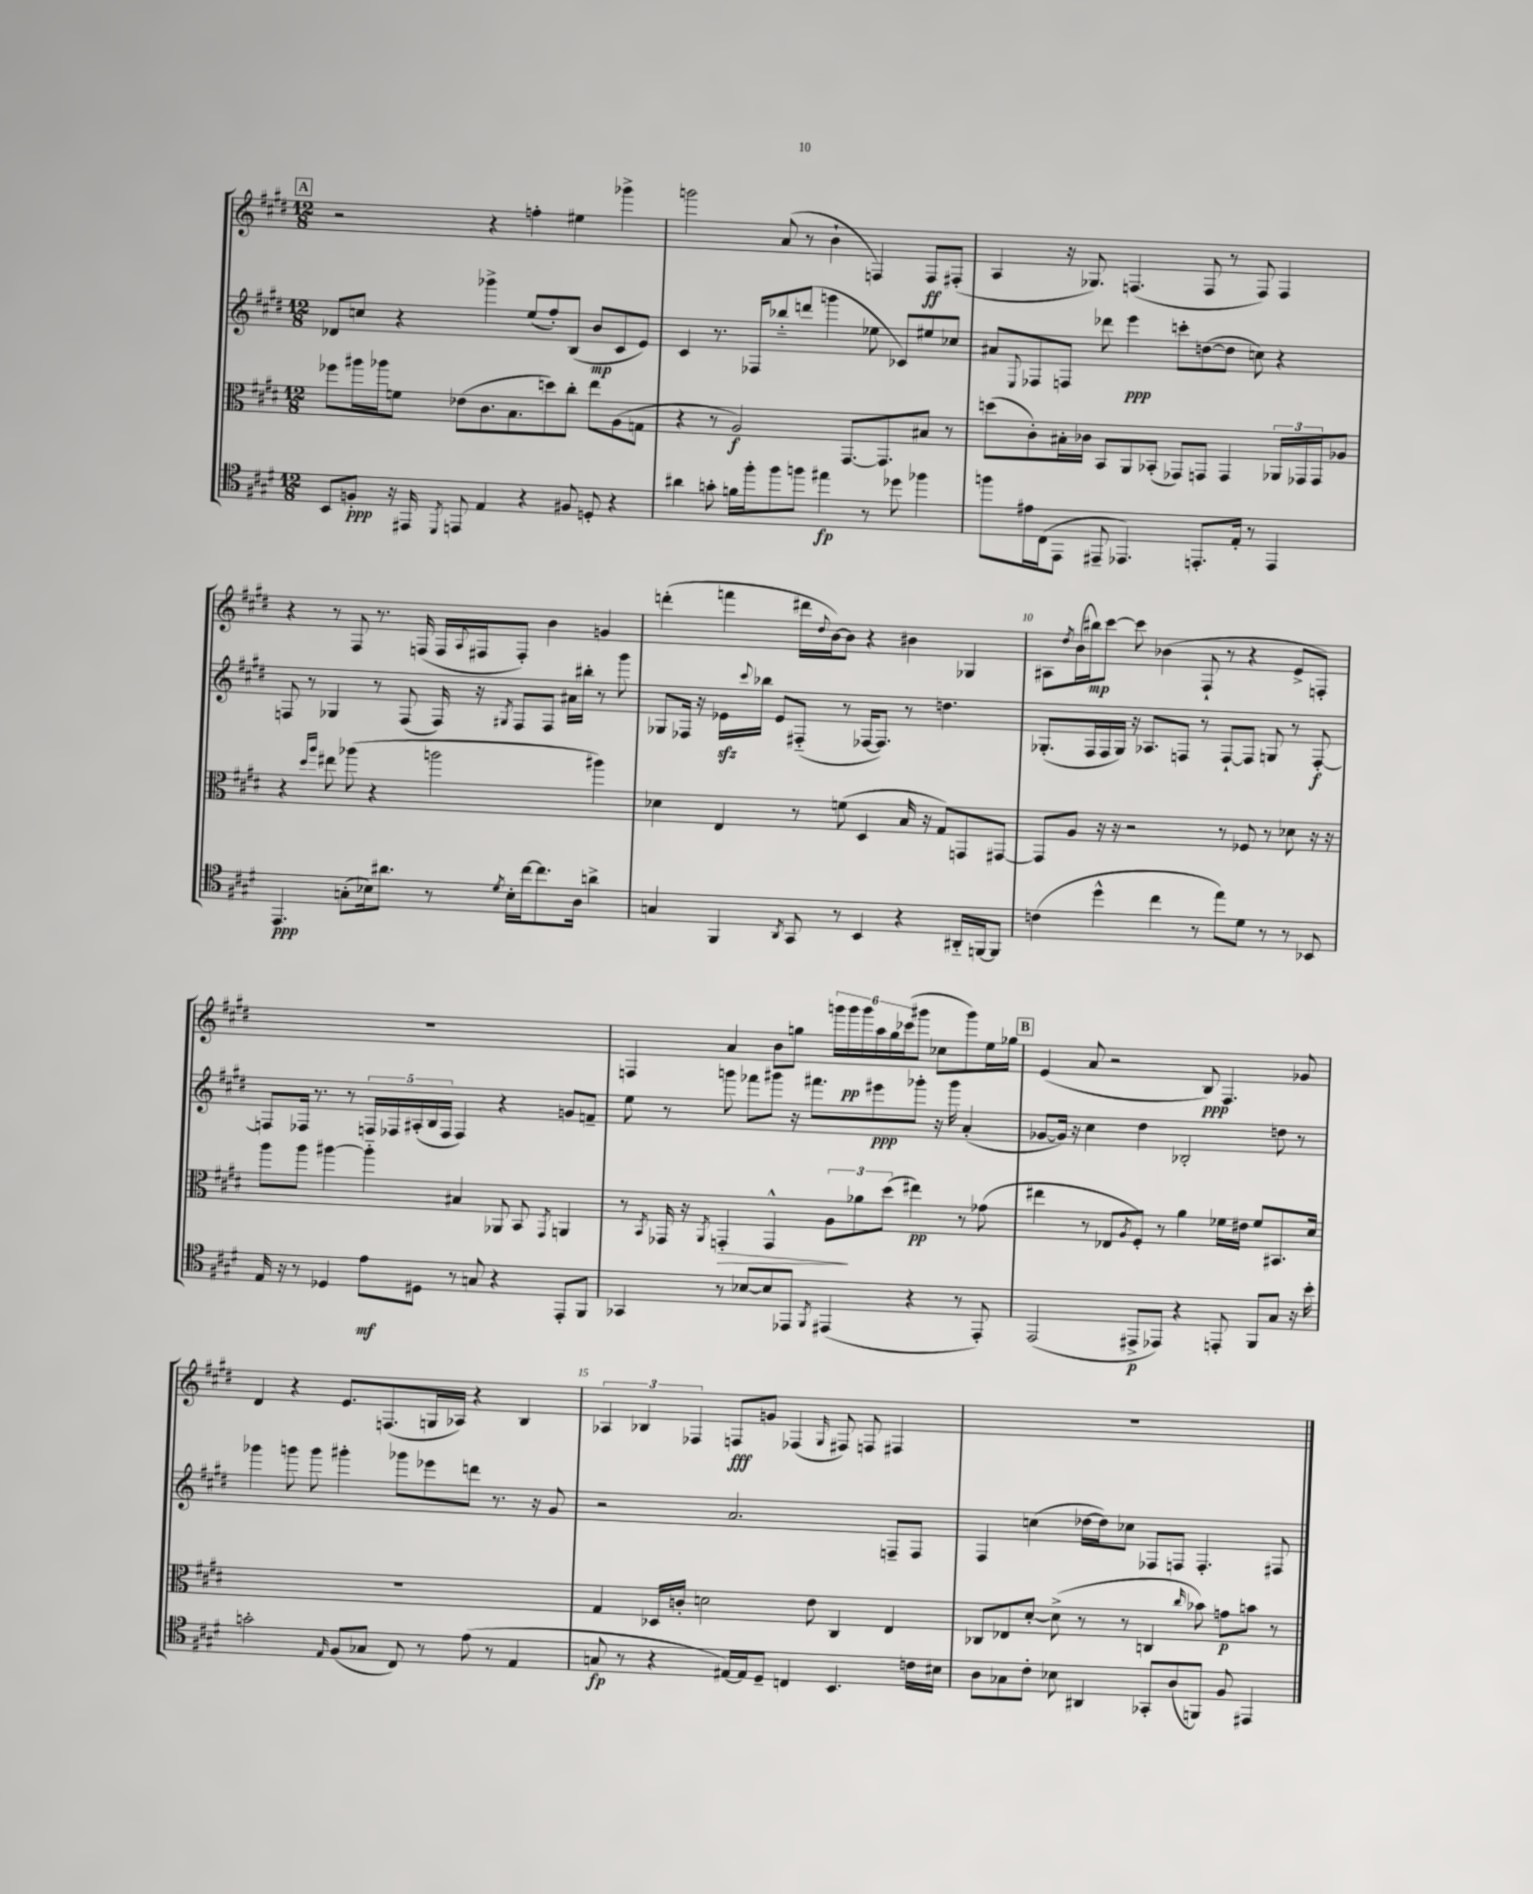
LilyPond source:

<<
\new StaffGroup <<
\new Staff = "s0" {
    \clef treble \key e \major \numericTimeSignature \time 12/8
    \mark \markup { \box "A" } r2 r4 f''4-. eis''4 ges'''4-> |
    g'''2 a'8( r8 b'4-! f4) f8\ff fis8-.( |
    a4 r16 ges8.) f4.( f8 r8 f8) f4 |
    r4 r8 fis8 r8. f16( f16 \appoggiatura { a8 } fis16 fis8-.) b'4 g'4 |
    d'''4-.( f'''4 dis'''16 \appoggiatura { dis''8 } b'16~) b'8 r4 bis'4 ges4 |
    ais8 \acciaccatura { dis''8 } b'16( bis''16\mp) cis'''8~ cis'''8 bes'4( fis8-! r8 r4 e'8-> f8-.) |
    R1. |
    f4 a'4 b'8 g''8 \tuplet 6/4 { g'''16 g'''16\pp g'''16 a''16 g''16 ces'''16( } gis'''8 ces''8 gis'''8) e''16 ges''16 |
    \mark \markup { \box "B" } e'4( a'8 r2 b8\ppp) fis4. ges'8 |
    dis'4 r4 e'8. f8.( g16 aes16) r4 b4 |
    \tuplet 3/2 { aes4 bes4 fes4 } f8\fff g'8 fes4( \grace { gis16 } fis8) f8 fis4 |
    R1. \bar "|." |
}
\new Staff = "s1" {
    \clef treble \key e \major \numericTimeSignature \time 12/8
    \mark \markup { \box "A" } des'8 c''8 r4 ges'''4-> e''8( fis''8-.) b8( b'8\mp cis'8 e'8) |
    cis'4 r8. fes16 bes''8-_ d'''8( g'''4 ees''8 ces'8) eis''8 ces''8 |
    ais'8 \appoggiatura { e8 } fes8 f8 des'''8 e'''4\ppp c'''8-. d''8~( d''8 c''8) r4 |
    f8 r8 ges4 r8 f8( f16) r16 \acciaccatura { gis8 } f8 f8 ais'16 bis''16-. r8 gis'''8 |
    ges8 fes16 r16 ees'16\sfz \appoggiatura { cis'''8 } bes''16 ees'8 fis8-_( r8 fes16~ fes8.) r8 d''4. |
    ges8.-.( fis16 fis16 ges16) r16 aes8. f8 r8 f8~-! f8 g8 r8 f8~-.\f |
    f8 fes16 r8. r8 \tuplet 5/4 { f16 fes16 ais16-.( b16 fes16 } fes4) r4 g'8 f'8-- |
    e''8 r8 g'''8 fes'''8 gis'''8 r16 fis'''8. eis'''8\ppp ges'''8-. r16 ges'''16 a'4-.( |
    \mark \markup { \box "B" } ges'8~ ges'16) r16 cis''4 dis''4 bes2-. d''8 r8 |
    ges'''4 g'''8 g'''8 gis'''4-. ges'''8 ees'''8 d'''8 r8. r16 gis'8 |
    r2 a'2. f8-- f8 |
    fis4 c''4( des''16~ des''16) ces''8 fes8 f8 f4.-. fis8 \bar "|." |
}
\new Staff = "s2" {
    \clef alto \key e \major \numericTimeSignature \time 12/8
    \mark \markup { \box "A" } fes''8 ais''16 aes''16 f'8 ees'8( cis'8. b8. d''8) cis''8-. e''8 a8( g8 |
    r4 r8 a2\f) gis,8.~ gis,8. bis8 r8 |
    d''8( cis'8-.) bis16-. ces'16 b,8 a,8 bes,8-.( ges,8) g,8 g,4 \tuplet 3/2 { aes,16 ges,16 ges,16 } aes8 |
    r4 \grace { dis''16 a''16 } eis''8 aes''8( r4 a''2 ais''4) |
    des'4 e4 r8 f'8( dis4 b16 r16 gis8) g,8 gis,8~ |
    gis,8 a8 r16 r16 r2 r8 fes8 r8 des'8 r16 r16 |
    a''8 a''8 ais''4~ ais''4-_ bis4 aes,8 b,8 \acciaccatura { gis,8 } a,4 |
    r8 \acciaccatura { b,8 } ges,16 r16 \acciaccatura { a,8 } g,4-.\> g,4-^ \tuplet 3/2 { a8\! aes'8 dis''8( } eis''4\pp) r8 ges'8( |
    \mark \markup { \box "B" } eis''4 r8 ees8 \acciaccatura { a8 } fis8-.) r8 a'4 fes'16 eis'16 fes'8 bis,8. dis'16 |
    R1. |
    gis4 des16 c'16-. d'2 e'8 cis4 e4 |
    ces8 ees8 dis'8~-. dis'8->( r8 r8 c4 \grace { cis''16 } bes'8) g'8\p b'8 r8 \bar "|." |
}
\new Staff = "s3" {
    \clef tenor \key e \major \numericTimeSignature \time 12/8
    \mark \markup { \box "A" } b,8 f8-.\ppp r16 eis,16 \acciaccatura { dis,8 } e,8 e4 r4 fis8 d8-. r4 |
    ais'4 g'8-. f'16 fis''16-. fis''8 f''8 eis''4\fp r8 des''8 fes''4 |
    f''8 eis'16 cis16( e,8 eis,8-- ees,4.) e,8.-. e16-. r8 e,4 |
    e,4.\ppp g8-.( bes16) ais'8. r8 \acciaccatura { dis'8 } bes16-. cis''16~ cis''8. a16 a'4-> |
    g4 fis,4 \acciaccatura { a,8 } gis,8 r8 b,4 r4 ais,16-_ f,16~ f,8 |
    c'4( dis''4-^ cis''4 r8 e''8) dis'8 r8 r8 bes,8 |
    e16 r16 r8 des4 e'8\mf dis8 r8 g8 r4 e,8-. fis,8 |
    ges,4 r8 bes8~ bes8 ees,8 \acciaccatura { fis,8 } eis,4( r4 r8 eis,8-.) |
    \mark \markup { \box "B" } e,2( eis,8->\p ees,8) r4 e,8-. fis,8 gis8 r16 b'16-. |
    g'2-. \grace { e16 } fis8( ges8 cis8) r8 e'8( r8 e4 |
    g8\fp r8 r4 eis16~) eis16 dis8-- c4 b,4. c'16 bis16 |
    a8 ges8 cis'8-. bes8 ais,4 ges,8-. a8( f,8) fis8 eis,4 \bar "|." |
}
>>
>>
\layout { \context { \Score currentBarNumber = #5 \override BarNumber.break-visibility = ##(#f #t #t) barNumberVisibility = #(every-nth-bar-number-visible 5) } }
